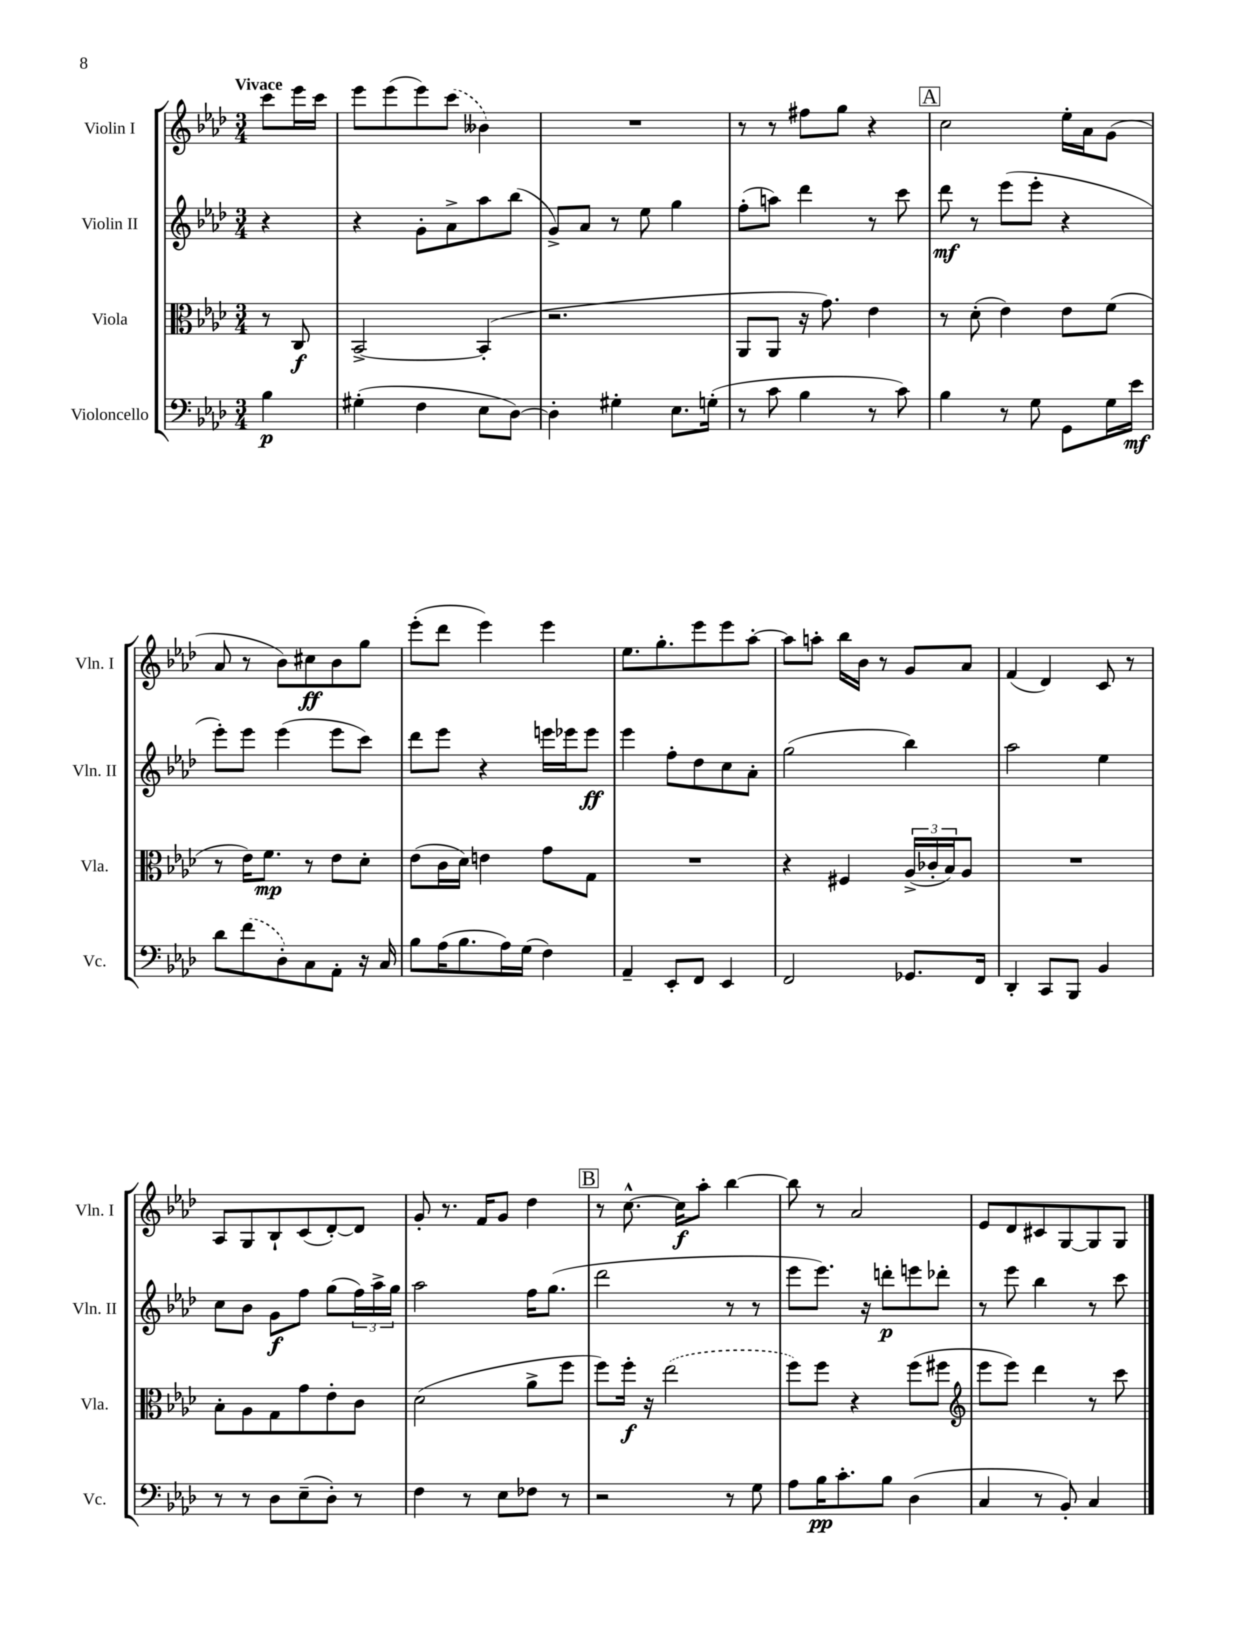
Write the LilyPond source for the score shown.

<<
\new StaffGroup <<
\new Staff = "s0" \with { instrumentName = "Violin I" shortInstrumentName = "Vln. I" } {
    \clef treble \key aes \major \numericTimeSignature \time 3/4 \partial 4 \tempo "Vivace"
    c'''8 ees'''16 c'''16 |
    ees'''8 ees'''8( ees'''8) \once \slurDashed c'''8( beses'4) |
    R2. |
    r8 r8 fis''8 g''8 r4 |
    \mark \markup { \box "A" } c''2 ees''16-. aes'16 g'8( |
    aes'8 r8 bes'8) cis''8\ff bes'8 g''8 |
    ees'''8-.( des'''8 ees'''4) ees'''4 |
    ees''8. g''8.-. ees'''8 ees'''8 aes''8~-. |
    aes''8 a''8-. bes''16 bes'16 r8 g'8 aes'8 |
    f'4( des'4) c'8 r8 |
    aes8 g8 bes8-! c'8( des'8~-.) des'8 |
    g'8-. r8. f'16 g'8 des''4 |
    \mark \markup { \box "B" } r8 c''8.~-^ c''16\f aes''8-. bes''4~ |
    bes''8 r8 aes'2 |
    ees'8 des'8 cis'8 g8~ g8 g8 \bar "|." |
}
\new Staff = "s1" \with { instrumentName = "Violin II" shortInstrumentName = "Vln. II" } {
    \clef treble \key aes \major \numericTimeSignature \time 3/4 \partial 4
    r4 |
    r4 g'8-. aes'8-> aes''8 bes''8( |
    g'8->) aes'8 r8 ees''8 g''4 |
    f''8-.( a''8) des'''4 r8 c'''8 |
    \mark \markup { \box "A" } des'''8\mf r8 ees'''8( ees'''8-. r4 |
    ees'''8-.) ees'''8 ees'''4( ees'''8 c'''8) |
    des'''8 ees'''8 r4 e'''16 ees'''16 ees'''8\ff |
    ees'''4 f''8-. des''8 c''8 aes'8-. |
    g''2( bes''4) |
    aes''2 ees''4 |
    c''8 bes'8 g'8\f f''8 g''8( \tuplet 3/2 { f''16) aes''16-> g''16 } |
    aes''2 f''16 g''8.( |
    \mark \markup { \box "B" } des'''2 r8 r8 |
    ees'''8 ees'''8.) r16 d'''8-.\p e'''8 des'''8-. |
    r8 ees'''8 bes''4 r8 c'''8 \bar "|." |
}
\new Staff = "s2" \with { instrumentName = "Viola" shortInstrumentName = "Vla." } {
    \clef alto \key aes \major \numericTimeSignature \time 3/4 \partial 4
    r8 c8\f |
    bes,2~-> bes,4-.( |
    r2. |
    aes,8 aes,8 r16 g'8.) ees'4 |
    \mark \markup { \box "A" } r8 des'8-.( ees'4) ees'8 f'8( |
    r8 ees'16) f'8.\mp r8 ees'8 des'8-. |
    ees'8( c'16 des'16) e'4 g'8 g8 |
    R2. |
    r4 fis4 \tuplet 3/2 { aes16->( ces'16-. bes16) } aes8 |
    R2. |
    bes8-. aes8 g8 g'8 ees'8-. c'8 |
    des'2( aes'8-> f''8 |
    \mark \markup { \box "B" } f''8) f''16-.\f r16 \once \slurDashed ees''2( |
    f''8) f''8 r4 f''8( fis''8 |
    \clef treble ees'''8 ees'''8) des'''4 r8 c'''8 \bar "|." |
}
\new Staff = "s3" \with { instrumentName = "Violoncello" shortInstrumentName = "Vc." } {
    \clef bass \key aes \major \numericTimeSignature \time 3/4 \partial 4
    bes4\p |
    gis4-.( f4 ees8 des8~) |
    des4-. gis4-. ees8. g16-.( |
    r8 c'8 bes4 r8 c'8) |
    \mark \markup { \box "A" } bes4 r8 g8 g,8 g16 ees'16\mf |
    des'8 \once \slurDashed f'8( des8-.) c8 aes,8-. r16 c16 |
    bes8 aes16( bes8. aes16) g16( f4) |
    aes,4-- ees,8-. f,8 ees,4 |
    f,2 ges,8. f,16 |
    des,4-. c,8 bes,,8 bes,4 |
    r8 r8 des8 ees8--( des8-.) r8 |
    f4 r8 ees8 fes8 r8 |
    \mark \markup { \box "B" } r2 r8 g8 |
    aes8 bes16\pp c'8.-. bes8 des4( |
    c4 r8 bes,8-.) c4 \bar "|." |
}
>>
>>
\layout { \context { \Score \remove "Bar_number_engraver" } }
